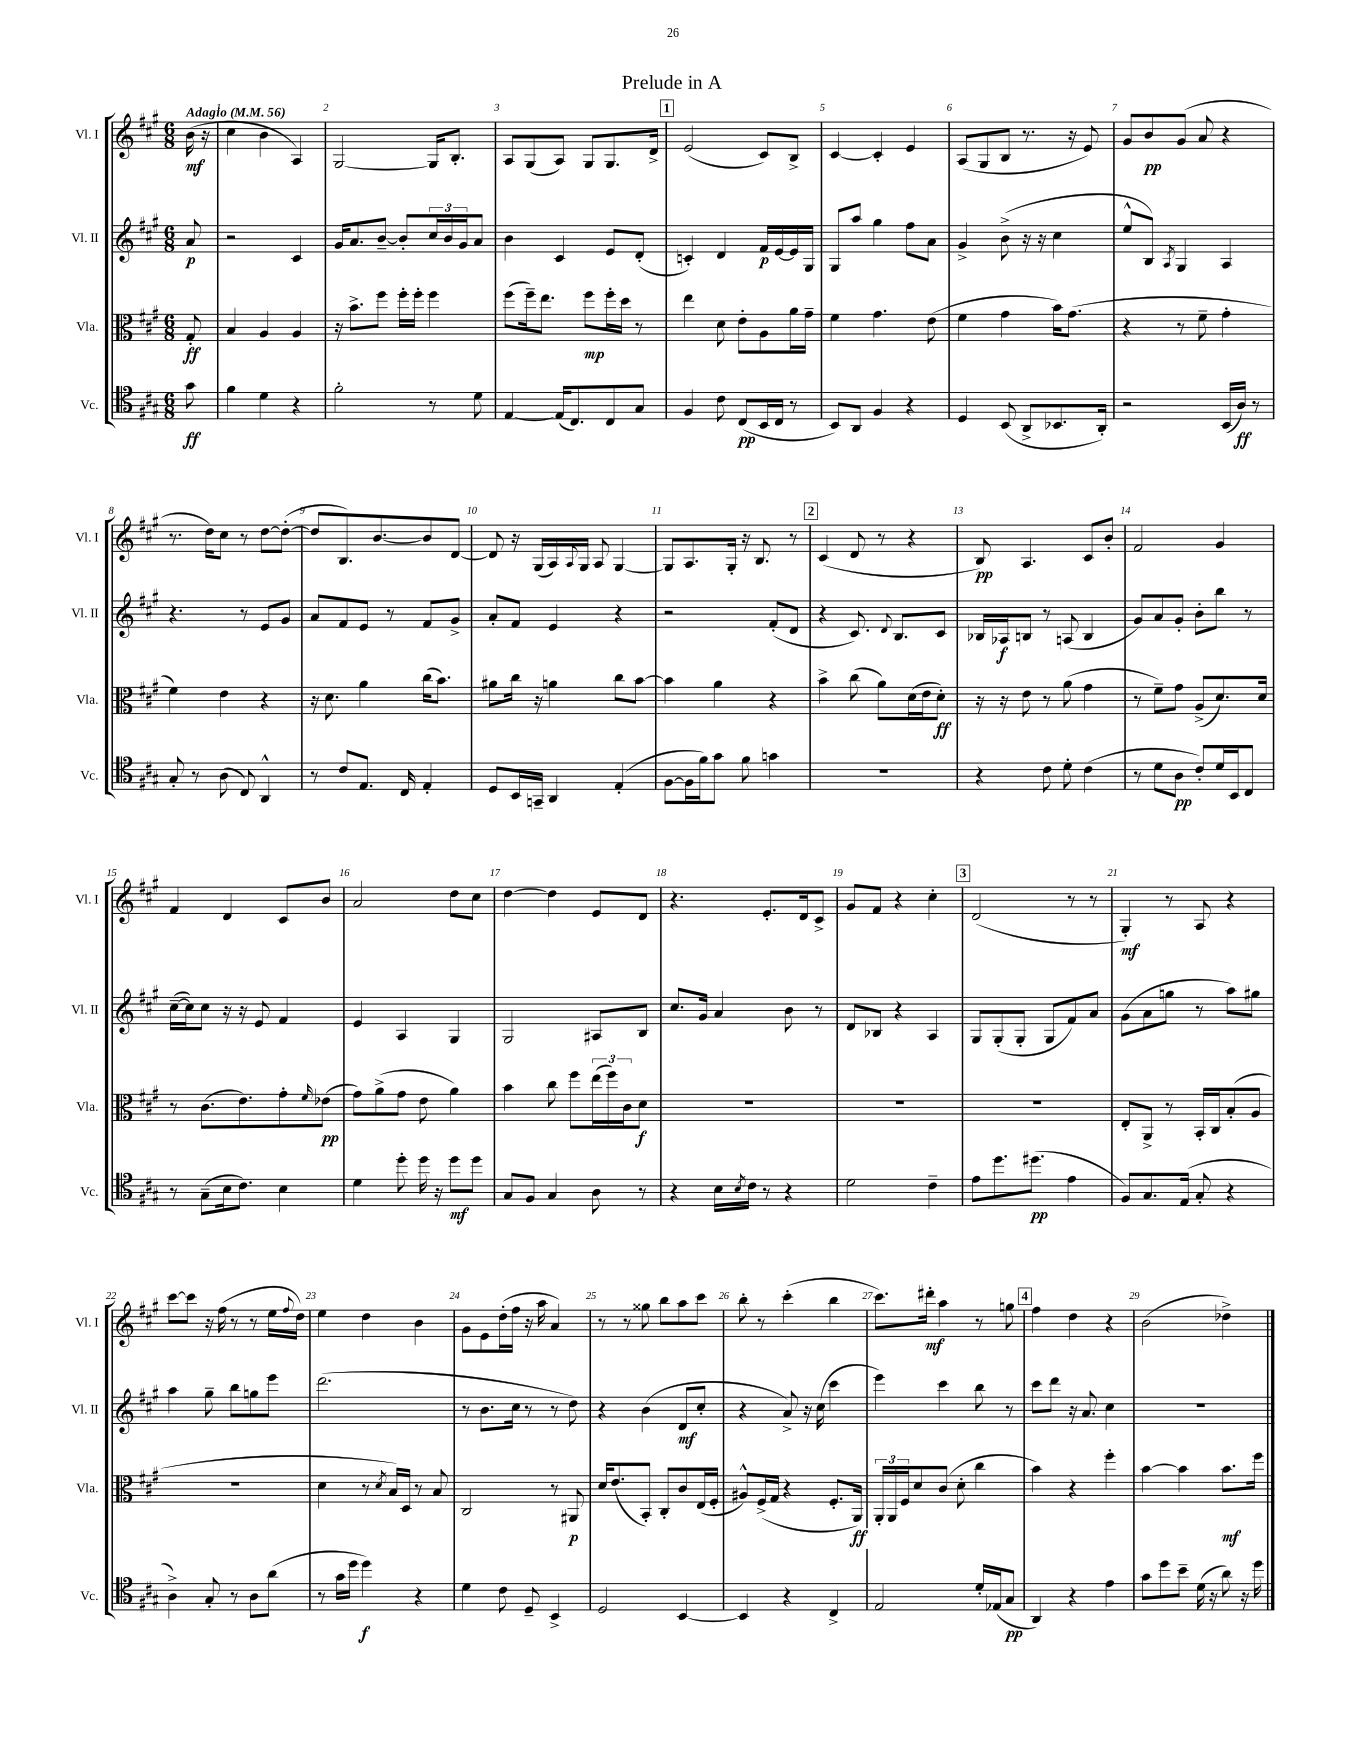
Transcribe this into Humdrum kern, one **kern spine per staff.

**kern	**kern	**kern	**kern
*staff4	*staff3	*staff2	*staff1
*clefC4	*clefC3	*clefG2	*clefG2
*k[f#c#g#]	*k[f#c#g#]	*k[f#c#g#]	*k[f#c#g#]
*M6/8	*M6/8	*M6/8	*M6/8
*MM56	*MM56	*MM56	*MM56
8g#	8G#'	8a	(16b
.	.	.	16r
=	=	=	=
4f#	4B	2r	4cc#
4d	4A	.	4b
4r	4A	4c#	4A)
=	=	=	=
2f#'	16r	16g#	[2G#
.	8.b^	8.a	.
.	8ff#	[8b~	.
.	16ff#'	8b']	.
.	16ff#'	.	.
8r	4ff#	24cc#	16G#]
.	.	24b	.
.	.	.	8.B'
.	.	24g#	.
8d	.	8a	.
=	=	=	=
[4E	(8ff#	4b	8A
.	16ff#~)	.	(8G#
.	8.ee	.	.
(16E]	.	4c#	8A)
8.C#)	.	.	.
.	8ff#	.	8G#
8C#	16ff#'	8e	8.G#
.	16dd	.	.
8G#	8r	(8d'	.
.	.	.	16d^
=	=	=	=
4F#	4ee	4c')	(2e
8c#	8d	4d	.
(8C#	8e'	.	.
16BB	8A	16f#	8c#)
16C#	.	[16e	.
8r	16a	16e]	8B^
.	16g#~	16G#	.
=	=	=	=
8BB)	4f#	8G#	[4c#
8AA	.	8aa	.
4F#	4.g#	4gg#	4c#']
4r	.	8ff#	4e
.	(8e	8a	.
=	=	=	=
4D	4f#	4g#^	(8A
.	.	.	8G#
(8BB	4g#	(8b^	8B
8AA^	.	16r	8.r
.	.	16r	.
8.BB-	16b)	4cc#	.
.	(8.g#	.	16r
.	.	.	8e)
16AA')	.	.	.
=	=	=	=
2r	4r	8ee^^	8g#
.	.	8B)	8b
.	.	8qA	.
.	8r	4G#	(8g#
.	8f#~	.	8a
(16BB	4g#'	4A	4r
16A)	.	.	.
8r	.	.	.
=	=	=	=
8G#'	4f#)	4.r	8.r
8r	.	.	.
.	.	.	16dd)
(8A	4e	.	8cc#
8C#)	.	8r	8r
4AA^^	4r	8e	[8dd
.	.	8g#	(8dd'_
=	=	=	=
8r	16r	8a	8dd]
.	8.d	.	.
8c#	.	8f#	8.B)
8.E	4a	8e	.
.	.	.	[8.b
.	.	8r	.
16C#	.	.	.
4E'	(16cc#	8f#	8b]
.	8.b)	.	.
.	.	8g#^	[8d
=	=	=	=
8D	8a#	8a'	8d]
16BB	16cc#	8f#	16r
16GG~	16r	.	(16G#
4AA	4a	4e	16A)
.	.	.	8qqA
.	.	.	16G#
.	.	.	8A
(4E'	8cc#	4r	[4G#
.	[8b	.	.
=	=	=	=
[8F#	4b]	2r	8G#]
16F#]	.	.	8.A
16f#)	.	.	.
8g#	4a	.	.
.	.	.	16G#'
8f#	.	.	16r
.	.	.	8.B
4g	4r	(8f#'	.
.	.	8d	8r
=	=	=	=
2.r	4b^	4r	(4c#
.	(8cc#	8.c#)	8d
.	8a)	.	8r
.	.	8qqd	.
.	.	8.B	.
.	(16d	.	4r
.	16e	.	.
.	8d')	8c#	.
=	=	=	=
4r	16r	16B-	8B)
.	16r	16A-	.
.	8e	8B	4.A
8c#	8r	8r	.
8d'	(8a	(8A	.
(4c#	4g#	4B	8c#
.	.	.	8b'
=	=	=	=
8r	8r	8g#)	2f#
8d	8f#~)	8a	.
8A	8g#	8g#'	.
8c#')	(8A^	8b'	.
16d	8.d)	8bb	4g#
16BB	.	.	.
8C#	.	8r	.
.	16d	.	.
=	=	=	=
8r	8r	([16cc#~	4f#
.	.	16cc#])	.
(8G#~	(8.c#	8cc#	.
16B	.	16r	4d
8.c#)	8.e)	16r	.
.	.	8e	.
4B	8g#'	4f#	8c#
.	16qqf#	.	.
.	(8e-	.	8b
=	=	=	=
4d	8g#)	4e	2a
.	(8a^	.	.
8dd'	8g#	4A	.
16dd	8e	.	.
16r	.	.	.
8dd	4a)	4G#	8dd
8dd	.	.	8cc#
=	=	=	=
8G#	4b	2G#	[4dd
8F#	.	.	.
4G#	8cc#	.	4dd]
.	8ff#	.	.
8A	(24ee	8A#	8e
.	24ff#)	.	.
.	24c#	.	.
8r	8d	8B	8d
=	=	=	=
4r	2.r	8.cc#	4.r
.	.	16g#	.
16B	.	4a	.
8qB	.	.	.
16c#	.	.	.
8r	.	.	8.e'
4r	.	8b	.
.	.	.	16d
.	.	8r	8c#^
=	=	=	=
2d	2.r	8d	8g#
.	.	8B-	8f#
.	.	4r	4r
4c#~	.	4A	4cc#'
=	=	=	=
8e	2.r	8G#	(2d
8.dd	.	(8G#'	.
.	.	8G#'	.
(8.dd#	.	.	.
.	.	8G#	.
4e	.	8f#)	8r
.	.	8a	8r
=	=	=	=
8F#)	8E'	(8g#	4G#')
8.G#	8AA^	8a	.
.	8r	8gg	8r
(16E	.	.	.
8G#'	16BB'	8r	8A
.	16C#	.	.
4r	(8B'	8aa)	4r
.	8A	8gg#	.
=	=	=	=
4A^)	2.r	4aa	[8ccc#
.	.	.	8ccc#]
8G#'	.	8gg#~	16r
.	.	.	(16ff#
8r	.	8bb	8r
8A	.	8gg	8r
(8a	.	8eee	16ee
.	.	.	8qqff#
.	.	.	16dd)
=	=	=	=
8r	4d	(2.ddd	4ee
16g#	.	.	.
16dd	.	.	.
4dd)	8r	.	4dd
.	8qd	.	.
.	16B)	.	.
.	16D	.	.
4r	8r	.	4b
.	8B	.	.
=	=	=	=
4d	2C#	8r	8g#
.	.	8.b	8e
8c#	.	.	(16dd'
.	.	16cc#	16ff#
8D~	.	8r	16r
.	.	.	16aa
4BB^	8r	8r	4a)
.	8AA#	8dd)	.
=	=	=	=
2D	16d	4r	8r
.	(8.e	.	.
.	.	.	8r
.	8BB')	(4b	8gg##
.	8C#'	.	8bb
[4BB	8c#	8d	8aa
.	(16E	8cc#'	8ccc#
.	16F#'	.	.
=	=	=	=
4BB]	8A#^^)	4r	8bb'
.	(16F#^	.	8r
.	16G#	.	.
4r	4r	8a^)	(4ccc#'
.	.	16r	.
.	.	(16cc#	.
4C#^	8.F#'	4ccc#	4bb
.	16AA)	.	.
=	=	=	=
2E	24AA'	4eee)	8.ccc#)
.	24AA	.	.
.	24F#	.	.
.	8d	.	.
.	.	.	16ddd#'
.	(8c#	4ccc#	4aa
.	8d'	.	.
16d'	4cc#	8bb	8r
(16E-	.	.	.
8G#	.	8r	8gg
=	=	=	=
4AA)	4b)	8ccc#	4ff#
.	.	8ddd	.
4r	4r	16r	4dd
.	.	8.a	.
4e	4ff#'	4cc#	4r
=	=	=	=
8g#	[4b	2.r	(2b
8dd	.	.	.
8b~	4b]	.	.
(16d	.	.	.
16r	.	.	.
8a)	8.b	.	4dd-^)
16r	.	.	.
16dd	16ff#	.	.
==	==	==	==
*-	*-	*-	*-
